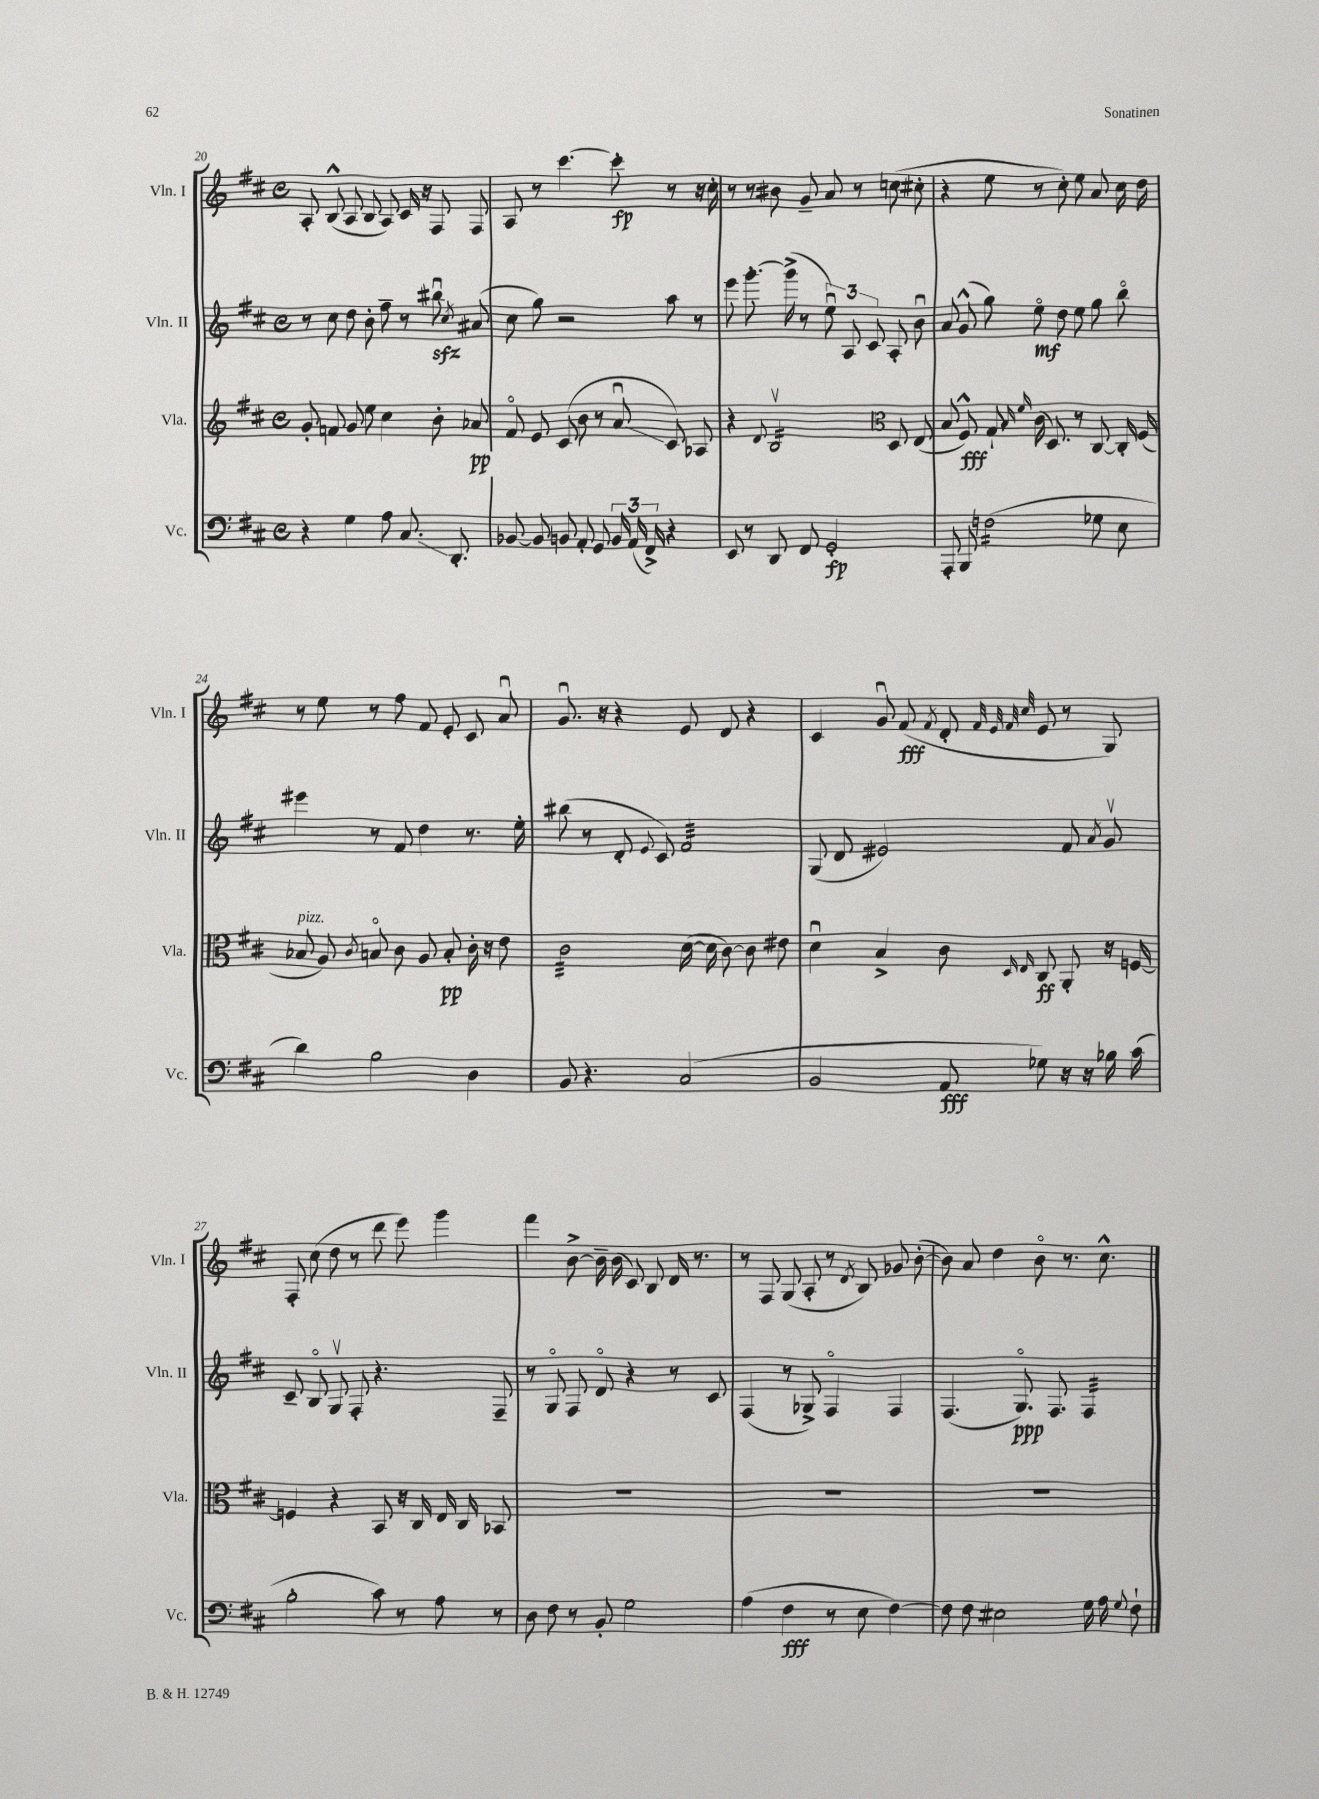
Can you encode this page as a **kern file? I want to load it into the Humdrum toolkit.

**kern	**kern	**kern	**kern
*staff4	*staff3	*staff2	*staff1
*clefF4	*clefG2	*clefG2	*clefG2
*k[f#c#]	*k[f#c#]	*k[f#c#]	*k[f#c#]
*M4/4	*M4/4	*M4/4	*M4/4
*met(c)	*met(c)	*met(c)	*met(c)
4r	8g'/	8r	8A'/
.	8f/	8cc#\	(8B^^/
4G\	8g/	8dd\	8A/
.	8ee\	8b'\	8B/
8A\	4cc#\	8ff#~\	8A/)
8.C#/	.	8r	16c#/
.	.	.	16r
.	8b'\	8bb#u\	8F#/
8.DD'/	.	.	.
.	.	8qcc#/	.
.	8a-/	(8a#/	8F#/
=	=	=	=
[8BB-/	8f#o/	8cc#\	8A/
8BB-/]	8e/	8gg\)	8r
8BB/	(8c#/	2r	[4.ccc#\
8AA'/	8b\	.	.
8GG/	8r	.	.
24BB/	8au/	.	8ccc#'\]
(24AA/	.	.	.
24FF#^/)	.	.	.
4r	8c#/)	8aa\	8r
.	8A-/	8r	16r
.	.	.	16cc#'\
=	=	=	=
8EE/	4r	8eee\	8r
8r	.	[8.ggg'\	8r
.	8qqd/	.	.
8DD/	2Bv/	.	8b#\
.	.	(16ggg^\]	.
8FF#/	.	8r	8g~/
2GG'/	.	12eeu\)	8a/
.	.	12A/	.
.	.	.	8r
.	.	12c#/	.
*	*clefC3	*	*
.	8D/	8A'/	(8cc\
.	(8E/	8bu\	8cc#'\
=	=	=	=
8AAA'/	8B/	8a/	4r
8BBB/	8F#^^/)	(8g^^/	.
(2F\	8G`/	8gg\)	8ee\
.	16qqB/	.	.
.	16qqf#/	.	.
.	(16c#\	8eeo\	8r
.	8.D/)	.	.
.	.	8dd\	8cc#'\)
.	8r	8ee\	8ee\
8G-\	[8C#/	8gg\	8a/
8E\	16C#'/]	8bbo\	16cc#\
.	(16F#/	.	16dd\
=	=	=	=
4d\)	8B-/	4eee#\	8r
.	8A/)	.	8ee\
.	8qc#/	.	.
2B\	8Bo/	8r	8r
.	8c#\	8f#/	8ff#\
.	8A/	4dd\	8f#/
.	8B'/	.	8e'/
4D\	16c#'\	8.r	8c#/
.	16r	.	.
.	8e\	.	8au/
.	.	16ee'\	.
=	=	=	=
8BB/	2c#\	(8bb#\	8.gu/
4.r	.	8r	.
.	.	.	16r
.	.	8d'/	4r
.	.	8qqe/	.
.	.	8c#/)	.
(2C#/	([16d\	2f#/	8e/
.	16d\]	.	.
.	[8c#\)	.	8d/
.	8c#\]	.	4r
.	8e#\	.	.
=	=	=	=
2BB/	4du\	(8G/	4c#/
.	.	8d/	.
.	4B^/	2e#/)	8gu/
.	.	.	(8f#/
.	.	.	8qf#/
8AA/	8c#\	.	8d'/
.	.	.	32qqf#/
.	.	.	32qqe/
.	16qqD/	.	32qqf#/
.	16qqE/	.	32qqcc#/
8G-\)	8C#/	.	8e/
16r	8AA'/	8f#/	8r
16r	.	.	.
.	.	8qa/	.
16B-\	16r	8gv/	8G/)
(16c#\	[16F/	.	.
=	=	=	=
2B'\	4F/]	8c#~/	8F#'/
.	.	8Bo/	(8cc#\
.	4r	8Gv/	8dd\
.	.	8F#'/	8r
8c#\)	8BB/	4.r	8ddd\
8r	16r	.	8eee\)
.	16C#/	.	.
8A\	16E/	.	4ggg\
.	16C#/	.	.
8r	8BB-/	8F#~/	.
=	=	=	=
8D\	1r	8r	4fff#\
8F#\	.	8Go/	.
8r	.	8F#/	[8b^\
8BB'/	.	8do/	16b~\]
.	.	.	(16b\
2G\	.	4r	8c#/)
.	.	.	8B/
.	.	8r	16d/
.	.	.	8.r
.	.	8c#/	.
=	=	=	=
(4A\	1r	(4F#/	8r
.	.	.	8F#/
4F#\	.	8r	(8G/
.	.	8G-^/)	8A'/
8r	.	4F#o/	8r
.	.	.	8qd/
8E\	.	.	8B/)
[4F#\)	.	4F#/	8g-/
.	.	.	([8b'\
=	=	=	=
8F#\]	1r	(4.F#/	8b\])
8F#\	.	.	8a/
2E#\	.	.	4dd\
.	.	8.Go/)	.
.	.	.	8bo\
.	.	8.F#/	.
.	.	.	8.r
16G\	.	4F#/	.
16A\	.	.	8.cc#^^\
8qqG/	.	.	.
8F#`\	.	.	.
==	==	==	==
*-	*-	*-	*-
